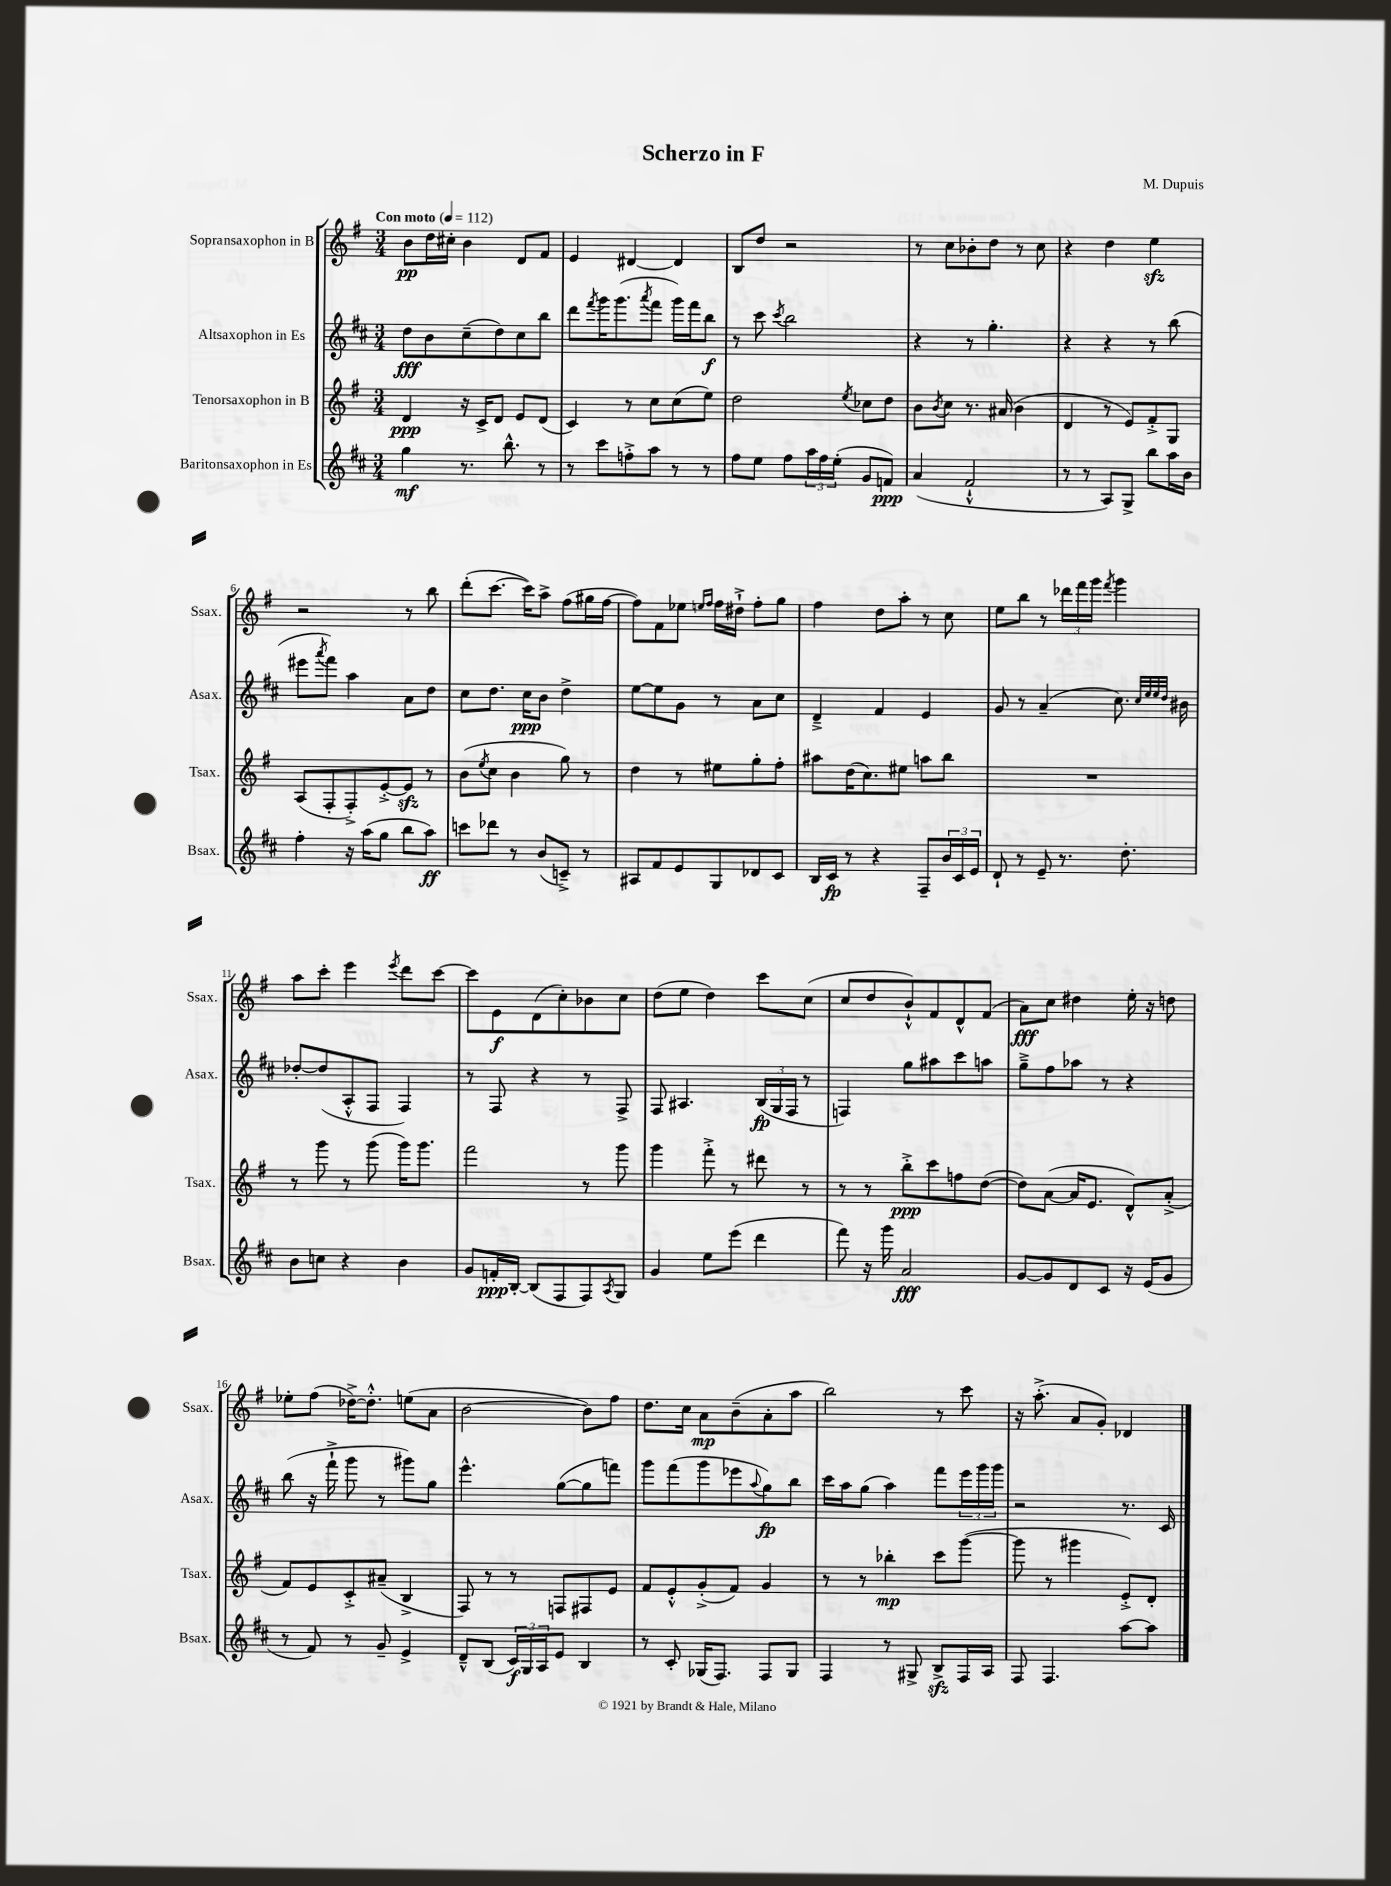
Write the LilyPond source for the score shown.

\header { title = "Scherzo in F" composer = "M. Dupuis" }
<<
\new StaffGroup <<
\new Staff = "s0" \with { instrumentName = "Sopransaxophon in B" shortInstrumentName = "Ssax." } {
    \clef treble \key g \major \numericTimeSignature \time 3/4 \tempo "Con moto" 4 = 112
    b'8\pp d''16 cis''16-. b'4 d'8 fis'8 |
    e'4 dis'4~ dis'4 |
    b8 d''8 r2 |
    r8 c''8 bes'8-. d''8 r8 c''8 |
    r4 d''4 e''4\sfz |
    r2 r8 b''8 |
    d'''8-.( c'''8.~ c'''16) a''8-> fis''8( gis''16 fis''16~ |
    fis''8) fis'8 ees''8 \grace { e''16 fis''16 } fis''16 dis''16-!-> fis''8-. g''8 |
    fis''4 d''8 a''8-. r8 c''8 |
    e''8 b''8 r8 \tuplet 3/2 { des'''16 fis'''16 g'''16 } \acciaccatura { fis'''8 } g'''4 |
    a''8 c'''8-. e'''4 \acciaccatura { e'''8 } d'''8 c'''8~ |
    c'''8 e'8\f d'8( c''8-.) bes'8 c''8 |
    d''8( e''8 d''4) c'''8 c''8( |
    c''8 d''8 b'8-!-^) fis'8 d'8-^ fis'8( |
    a'8\fff) c''8 dis''4 e''16-. r16 d''8 |
    ees''8-. fis''8( des''16~->) des''8.-.-^ e''8( a'8 |
    b'2~ b'8) fis''8 |
    d''8. c''16 a'8\mp b'8--( a'8-. a''8 |
    b''2) r8 c'''8 |
    r16 a''8.-.->( a'8 g'8-.) des'4 \bar "|." |
}
\new Staff = "s1" \with { instrumentName = "Altsaxophon in Es" shortInstrumentName = "Asax." } {
    \clef treble \key d \major \numericTimeSignature \time 3/4
    d''8\fff b'8 cis''8--( d''8) cis''8 b''8 |
    d'''8 \acciaccatura { fis'''8 } g'''16 g'''8.( \acciaccatura { a'''8 } fis'''8 g'''16) fis'''16 b''8\f |
    r8 cis'''8 \acciaccatura { cis'''8 } b''2 |
    r4 r8 g''4.-. |
    r4 r4 r8 b''8( |
    eis'''8 \acciaccatura { a'''8 } fis'''8) a''4 a'8 d''8 |
    cis''8 d''8. cis''16\ppp b'8 d''4-> |
    e''8~ e''8 g'8 r8 a'8 cis''8 |
    d'4---> fis'4 e'4 |
    g'8 r8 a'4--( cis''8.) \grace { cis''32 e''32 e''32 d''32 } bis'16 |
    des''8~-. des''8( a8-.-^ fis8 fis4) |
    r8 fis8 r4 r8 fis8-> |
    fis8 ais4. \tuplet 3/2 { b16\fp( g16 fis16 } r8 |
    f4) g''8 ais''8 cis'''8 a''8 |
    g''8---> fis''8 aes''8 r8 r4 |
    b''8( r16 fis'''16-!-> g'''8 r8 gis'''8) g''8 |
    e'''4.-^ g''8~( g''8 f'''8) |
    g'''8 fis'''8( g'''8 ees'''8 \appoggiatura { a''8 } g''8\fp) b''8 |
    cis'''16 a''16 g''8( a''4) fis'''8 \tuplet 3/2 { e'''16 g'''16 g'''16 } |
    r2 r8. cis'16 \bar "|." |
}
\new Staff = "s2" \with { instrumentName = "Tenorsaxophon in B" shortInstrumentName = "Tsax." } {
    \clef treble \key g \major \numericTimeSignature \time 3/4
    d'4\ppp r16 c'16-> d'8 e'8 d'8( |
    c'4) r8 c''8 c''8( e''8) |
    d''2 \acciaccatura { e''8 } ces''8 d''8 |
    b'8 \acciaccatura { b'8 } c''8 r8. ais'16( b'4 |
    d'4 r8 e'8) fis'8-.-> g8 |
    a8( fis8-. fis8-.->) e'8~-.-> e'8\sfz r8 |
    b'8( \acciaccatura { e''8 } c''8 b'4 g''8) r8 |
    d''4 r8 eis''8 g''8-. fis''8-. |
    ais''8 d''16( c''8.) eis''8 a''8 b''8 |
    R2. |
    r8 g'''8 r8 g'''8( g'''16) g'''8. |
    fis'''2 r8 g'''8 |
    g'''4 fis'''8-.-> r8 dis'''8 r8 |
    r8 r8 b''8-.->\ppp c'''8 f''8 d''8~( |
    d''8) a'8~( a'16 e'8. d'8-^) a'8-.->( |
    fis'8) e'8 c'8-.-> ais'8--( b4-> |
    fis8) r8 r8 f8 fis8 e'8 |
    fis'8 e'8-.-^ g'8-.->( fis'8) g'4 |
    r8 r8 bes''4-.\mp c'''8 g'''8~( |
    g'''8 r8 gis'''4 e'8-.->) d'8-. \bar "|." |
}
\new Staff = "s3" \with { instrumentName = "Baritonsaxophon in Es" shortInstrumentName = "Bsax." } {
    \clef treble \key d \major \numericTimeSignature \time 3/4
    g''4\mf r8. b''8.-^ r8 |
    r8 cis'''8 f''8-.-> a''8 r8 r8 |
    fis''8 e''8 fis''8 \tuplet 3/2 { a''16 fis''16 e''16-.( } g'8 f'8\ppp) |
    a'4( fis'2-!-^ |
    r8 r8 a8) g8-> b''8 a''16 b'16 |
    fis''4-. r16 a''16( g''8 b''8 a''8\ff) |
    c'''8 des'''8 r8 b'8( c'8--->) r8 |
    ais8 fis'8 e'8 g8 des'8 cis'8 |
    b16 cis'16\fp r8 r4 fis8-- \tuplet 3/2 { b'16 cis'16 e'16 } |
    d'8-! r8 e'8-- r8. d''8.-. |
    b'8 c''8 r4 b'4 |
    g'8 f'16-.\ppp b16~-. b8( fis8 fis8) \acciaccatura { a8 } g8 |
    g'4 e''8 e'''8( d'''4 |
    fis'''8) r16 g'''16 a'2\fff |
    g'8~ g'8 d'8 cis'8 r16 e'16( g'8 |
    r8 fis'8) r8 g'8-- e'4-> |
    d'8---^ b8( \tuplet 3/2 { cis'16\f) g16 a16 } e'8 b4 |
    r8 cis'8-. ges16( fis8.) fis8 ges8 |
    fis4 r8 gis8-> b8->\sfz fis16 a16 |
    fis8 fis4. a''8~ a''8 \bar "|." |
}
>>
>>
